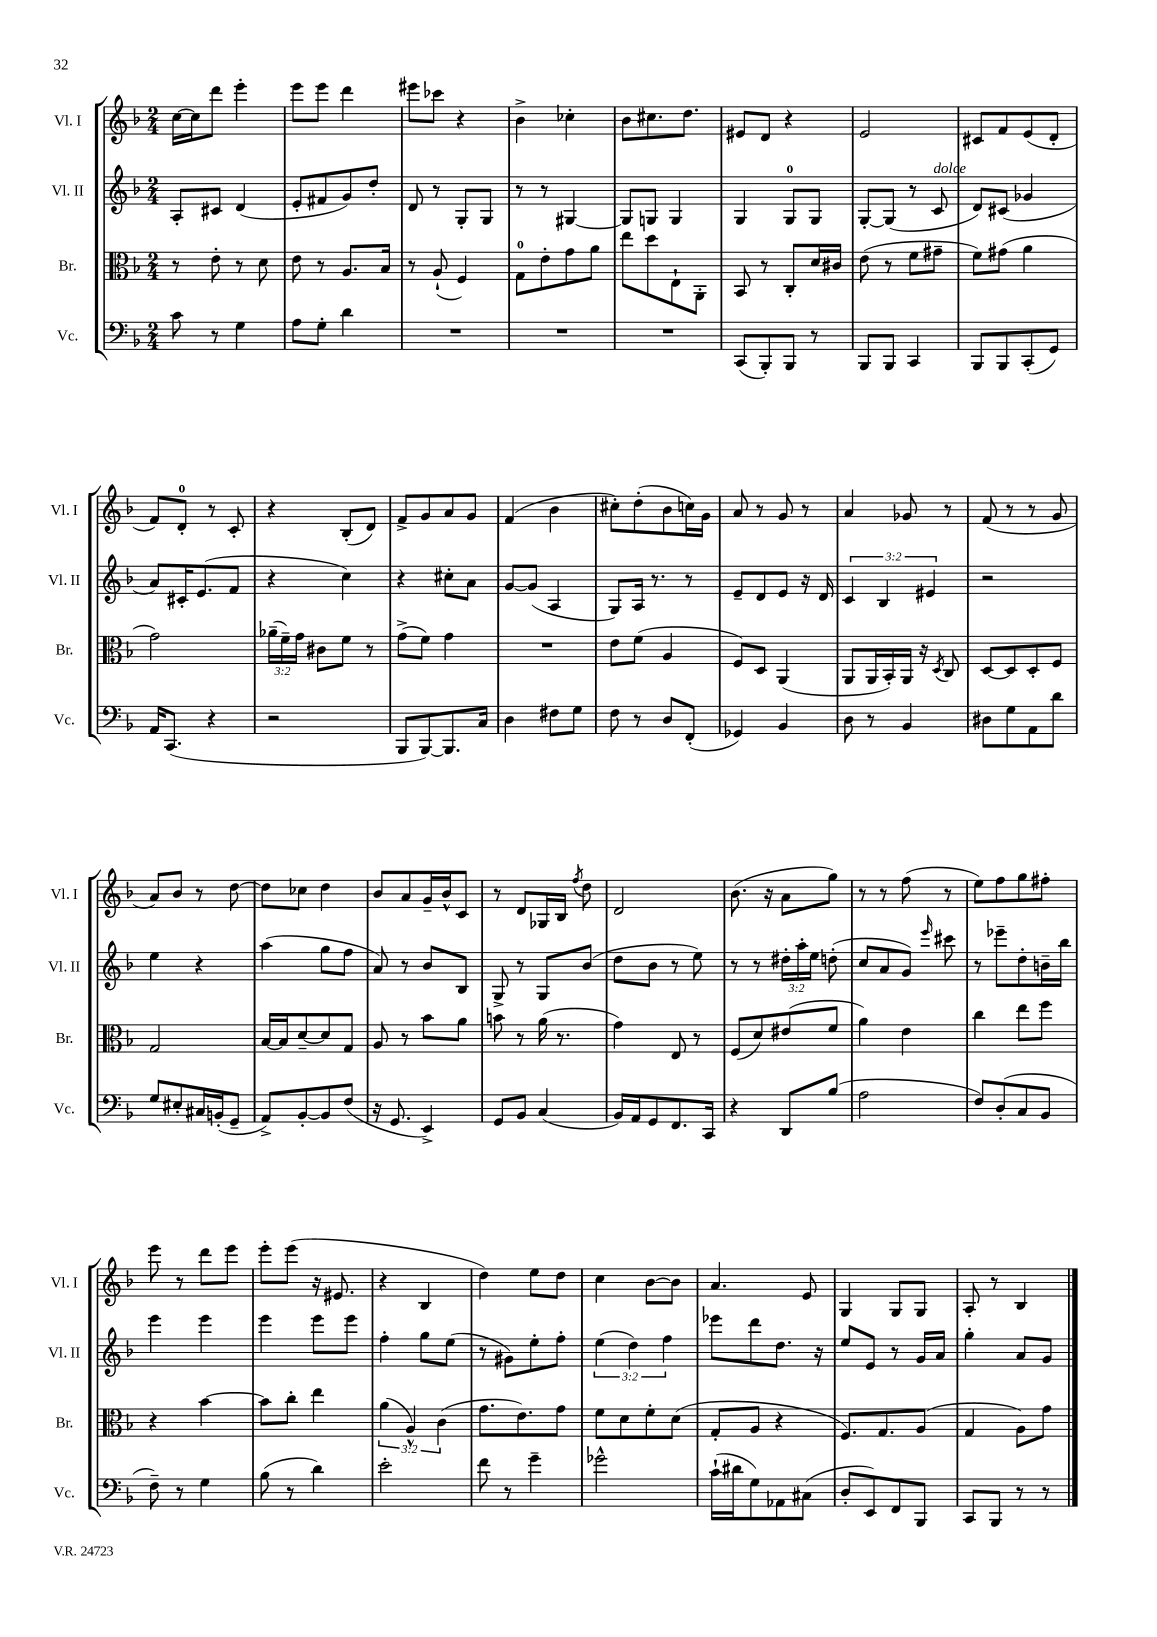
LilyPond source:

<<
\new StaffGroup <<
\new Staff = "s0" \with { instrumentName = "Vl. I" shortInstrumentName = "Vl. I" } {
    \clef treble \key f \major \numericTimeSignature \time 2/4
    \autoBeamOff c''16[~ c''16 d'''8] e'''4-. |
    e'''8[ e'''8] d'''4 |
    eis'''8[ ces'''8] r4 |
    bes'4-> ces''4-. |
    bes'8[ cis''8. d''8.] |
    eis'8[ d'8] r4 |
    e'2 |
    cis'8[ f'8 e'8( d'8]-. |
    f'8[) d'8]-0-. r8 c'8-. |
    r4 bes8[-.( d'8]) |
    f'8[-> g'8 a'8 g'8] |
    f'4( bes'4 |
    cis''8[-.) d''8-.( bes'8 c''16) g'16] |
    a'8 r8 g'8 r8 |
    a'4 ges'8 r8 |
    f'8( r8 r8 g'8 |
    a'8[) bes'8] r8 d''8~ |
    d''8[ ces''8] d''4 |
    bes'8[ a'8 g'16-- bes'16-^ c'8] |
    r8 d'8[ ges16 bes16] \acciaccatura { f''8 } d''8 |
    d'2 |
    bes'8.( r16 a'8[ g''8]) |
    r8 r8 f''8( r8 |
    e''8[) f''8 g''8 fis''8]-. |
    e'''8 r8 d'''8[ e'''8] |
    e'''8[-. e'''8]( r16 eis'8. |
    r4 bes4 |
    d''4) e''8[ d''8] |
    c''4 bes'8[~ bes'8] |
    a'4. e'8 |
    g4 g8[ g8] |
    a8-. r8 bes4 \bar "|." |
}
\new Staff = "s1" \with { instrumentName = "Vl. II" shortInstrumentName = "Vl. II" } {
    \clef treble \key f \major \numericTimeSignature \time 2/4 \override Staff.TupletNumber.text = #tuplet-number::calc-fraction-text
    \autoBeamOff a8[-. cis'8] d'4( |
    e'8[-. fis'8 g'8) d''8]-. |
    d'8 r8 g8[-. g8] |
    r8 r8 gis4~ |
    gis8[ g8] g4 |
    g4 g8[-0 g8] |
    g8[~-. g8]( r8 c'8^\markup { \italic "dolce" } |
    d'8[) cis'8]( ges'4 |
    a'8[) cis'16-. e'8.( f'8] |
    r4 c''4) |
    r4 cis''8[-. a'8] |
    g'8[~ g'8]( a4 |
    g8[) a16] r8. r8 |
    e'8[-- d'8 e'8] r16 d'16 |
    \tuplet 3/2 { c'4 bes4 eis'4 } |
    r2 |
    e''4 r4 |
    a''4( g''8[ f''8] |
    a'8) r8 bes'8[ bes8] |
    g8-> r8 g8[ bes'8]( |
    d''8[ bes'8] r8 e''8) |
    r8 r8 \tuplet 3/2 { dis''16[-. a''16-. e''16] } d''8-.( |
    c''8[ a'8 g'8]) \grace { e'''16 } cis'''8 |
    r8 ees'''8[-- d''8-. b'16-- bes''16] |
    e'''4 e'''4 |
    e'''4 e'''8[ e'''8] |
    f''4-. g''8[ e''8]( |
    r8 gis'8[) e''8-. f''8]-. |
    \tuplet 3/2 { e''4( d''4) f''4 } |
    ees'''8[ d'''8 d''8.] r16 |
    e''8[ e'8] r8 g'16[ a'16] |
    g''4-. a'8[ g'8] \bar "|." |
}
\new Staff = "s2" \with { instrumentName = "Br." shortInstrumentName = "Br." } {
    \clef alto \key f \major \numericTimeSignature \time 2/4 \override Staff.TupletNumber.text = #tuplet-number::calc-fraction-text
    \autoBeamOff r8 e'8-. r8 d'8 |
    e'8 r8 a8.[ bes16] |
    r8 a8-!( f4) |
    g8[-0 e'8-. g'8 a'8] |
    e''8[ d''8 e8-! a,8]-. |
    bes,8 r8 c8[-. d'16 cis'16] |
    e'8( r8 f'8[ gis'8]-- |
    f'8[) gis'8]( a'4 |
    g'2) |
    \tuplet 3/2 { aes'16[--( f'16--) g'16] } cis'8[ f'8] r8 |
    g'8[->( f'8]) g'4 |
    R2 |
    e'8[ f'8]( a4 |
    f8[) d8] a,4( |
    a,8[ a,16 bes,16-.) a,16] r16 \acciaccatura { d8 } c8 |
    d8[~ d8 d8-. f8] |
    g2 |
    bes16[~ bes16 d'8~-- d'8 g8] |
    a8 r8 bes'8[ a'8] |
    b'8 r8 a'16( r8. |
    g'4) e8 r8 |
    f8[( d'8) eis'8( f'8] |
    a'4) e'4 |
    c''4 e''8[ f''8] |
    r4 bes'4~ |
    bes'8[ c''8]-. e''4 |
    \tuplet 3/2 { a'4( a4-^) c'4( } |
    g'8.[ e'8.) g'8] |
    f'8[ d'8 f'8-. d'8]( |
    g8[-. a8] r4 |
    f8.[) g8. a8]( |
    g4 a8[) g'8] \bar "|." |
}
\new Staff = "s3" \with { instrumentName = "Vc." shortInstrumentName = "Vc." } {
    \clef bass \key f \major \numericTimeSignature \time 2/4
    \autoBeamOff c'8 r8 g4 |
    a8[ g8]-. d'4 |
    R2 |
    R2 |
    R2 |
    c,8[( bes,,8-.) bes,,8] r8 |
    bes,,8[ bes,,8] c,4 |
    bes,,8[ bes,,8 c,8-.( g,8]) |
    a,16[ c,8.]( r4 |
    r2 |
    bes,,8[ bes,,8~) bes,,8. c16] |
    d4 fis8[ g8] |
    f8 r8 d8[ f,8]-.( |
    ges,4) bes,4 |
    d8 r8 bes,4 |
    dis8[ g8 a,8 d'8] |
    g8[ eis8-. cis16 b,16-.( g,8]-- |
    a,8[->) bes,8~-. bes,8 f8]( |
    r16 g,8. e,4->) |
    g,8[ bes,8] c4( |
    bes,16[) a,16 g,8 f,8. c,16] |
    r4 d,8[ bes8]( |
    a2 |
    f8[) d8-.( c8 bes,8] |
    f8--) r8 g4 |
    bes8( r8 d'4) |
    e'2-. |
    f'8 r8 g'4-- |
    ges'2-^ |
    c'16[-!( dis'16 g8) aes,8 cis8]( |
    d8[-. e,8) f,8 bes,,8] |
    c,8[ bes,,8] r8 r8 \bar "|." |
}
>>
>>
\layout { \context { \Score \remove "Bar_number_engraver" } }
